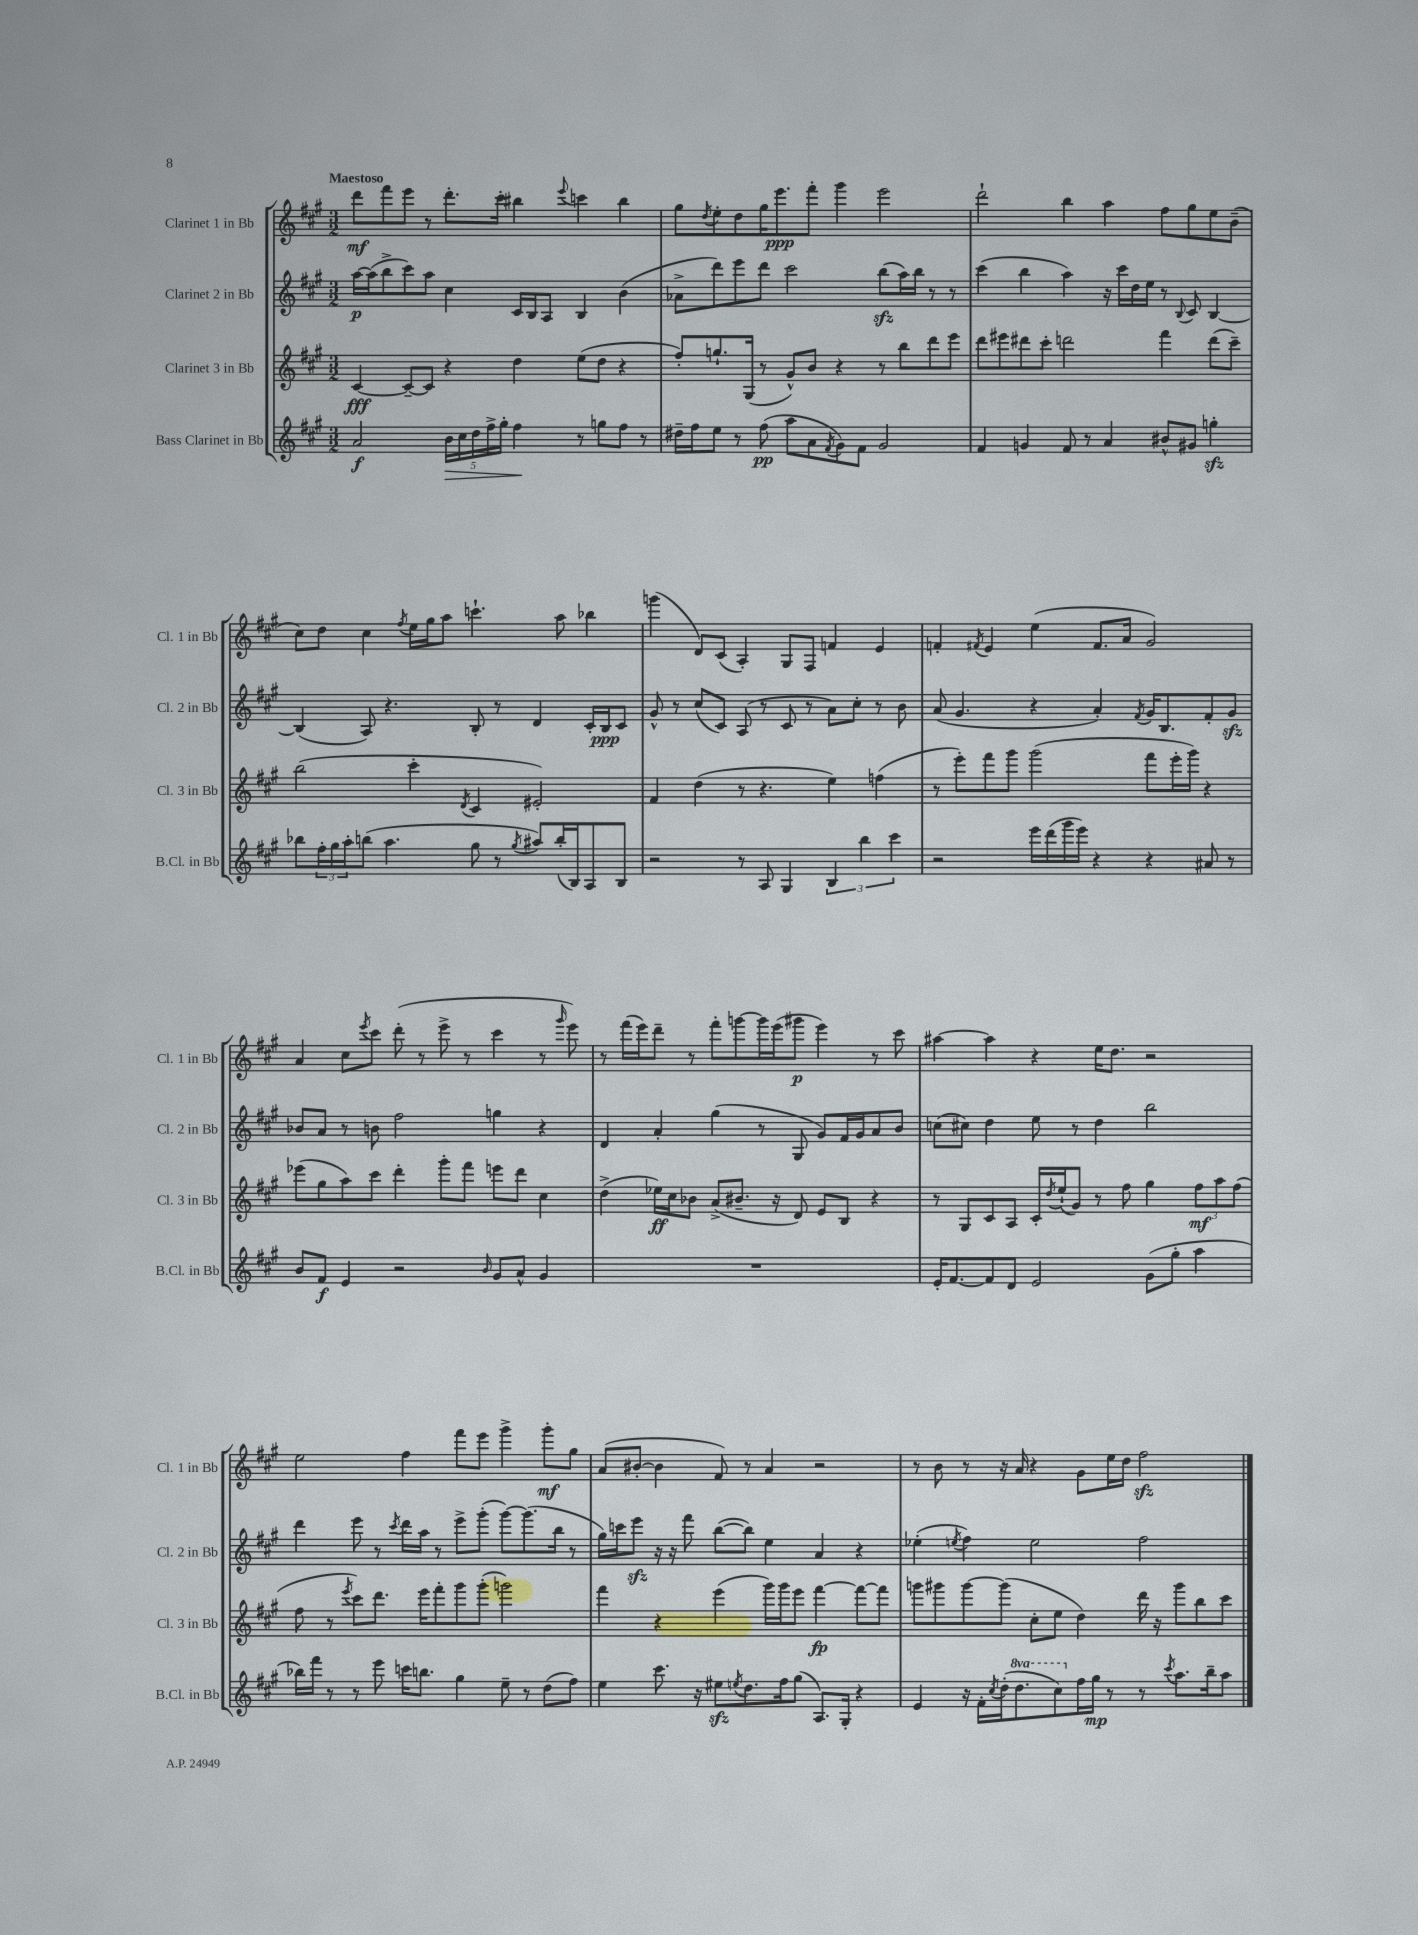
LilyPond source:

<<
\new StaffGroup <<
\new Staff = "s0" \with { instrumentName = "Clarinet 1 in Bb" shortInstrumentName = "Cl. 1 in Bb" } {
    \clef treble \key a \major \numericTimeSignature \time 3/2 \tempo "Maestoso"
    d'''8\mf fis'''8 e'''8 r8 d'''8.-. cis'''16-. bis''4 \appoggiatura { e'''8 } c'''4 bis''4 |
    gis''8 \acciaccatura { d''8 } e''8-. d''8 gis''16 e'''8.\ppp fis'''8-. gis'''4 e'''2 |
    d'''2-! b''4 a''4 fis''8 gis''8 e''8 b'8--( |
    cis''8) d''8 cis''4 \acciaccatura { fis''8 } e''16 gis''16 a''8 c'''4.-! a''8 bes''4 |
    g'''4( d'8) cis'8( a4-.) gis8 fis8 f'4 e'4 |
    f'4-. \acciaccatura { fis'8 } e'4 e''4( fis'8. a'16 gis'2) |
    a'4 cis''8 \acciaccatura { e'''8 } cis'''8 d'''8-.( r8 e'''8-> r8 cis'''4 r8 \grace { gis'''16 } e'''8) |
    r8 fis'''16( e'''16) d'''8-- r8 fis'''8-. g'''8~ g'''16 e'''16( gis'''8\p e'''4) r8 cis'''8 |
    ais''4~ ais''4 r4 e''16 d''8. r2 |
    e''2 fis''4 fis'''8 e'''8 gis'''4-> gis'''8-.\mf gis''8 |
    a'8( bis'8~-. bis'4 fis'8) r8 a'4 r2 |
    r8 b'8 r8 r16 a'16 r4 gis'8 e''16 d''16 fis''2\sfz \bar "|." |
}
\new Staff = "s1" \with { instrumentName = "Clarinet 2 in Bb" shortInstrumentName = "Cl. 2 in Bb" } {
    \clef treble \key a \major \numericTimeSignature \time 3/2
    a''16~\p a''16( b''8-> cis'''8) a''8 cis''4 cis'16 b16 a8 b4 b'4( |
    aes'8-> d'''8) e'''8 d'''8 cis'''2 b''8\sfz( a''16) b''16 r8 r8 |
    cis'''4( b''4 a''4) r16 cis'''16 d''16 e''16 r8 \appoggiatura { b8 } cis'8 b4~ |
    b4( a8) r4. b8-. r8 d'4 cis'16-. b16\ppp cis'8 |
    gis'8-^ r8 cis''8( cis'8) a8( r8 cis'8 r8 a'8) cis''8-. r8 b'8 |
    a'8( gis'4. r4 a'4-.) \acciaccatura { fis'8 } gis'16 b8. fis'8-. gis'8\sfz |
    bes'8 a'8 r8 b'8 fis''2 g''4 r4 |
    d'4 a'4-. gis''4( r8 gis8 gis'8) fis'16 gis'16 a'8 b'8 |
    c''8( cis''8) d''4 e''8 r8 d''4 b''2 |
    d'''4 e'''8 r8 \acciaccatura { cis'''8 } d'''16 a''16 r8 e'''8-> gis'''8-.( gis'''8~) gis'''8.( b''16 r8 |
    gis''16) c'''16 e'''8\sfz r16 r16 fis'''8 b''8~( b''8) e''4 a'4 r4 |
    ees''4-.( \acciaccatura { e''8 } fis''4) e''2 fis''2 \bar "|." |
}
\new Staff = "s2" \with { instrumentName = "Clarinet 3 in Bb" shortInstrumentName = "Cl. 3 in Bb" } {
    \clef treble \key a \major \numericTimeSignature \time 3/2
    cis'4~\fff cis'8~-- cis'8 r4 d''4 e''8( d''8 r4 |
    fis''8-.) g''8.-! gis16( r8 gis'8-^) b'8 r4 r8 b''8 d'''8 e'''8 |
    d'''8 eis'''8 dis'''8 cis'''8-. d'''2 fis'''4 d'''8( cis'''8--) |
    b''2( cis'''4-. \acciaccatura { d'8 } cis'4 eis'2-.) |
    fis'4 d''4( r8 r4. e''4) f''4( |
    r8 e'''8-.) fis'''8 gis'''8 gis'''2( fis'''8 e'''16-. gis'''16) r4 |
    ees'''8( gis''8 a''8) cis'''8 d'''4-. gis'''8-. fis'''8 e'''8 d'''8 cis''4 |
    d''4->( ees''16\ff) cis''16 bes'8 a'8->( bis'8.-- r16 d'8) e'8 b8 r4 |
    r8 gis8 cis'8 a8 cis'16-. \acciaccatura { d''8 } e''16-!( gis'8) r8 fis''8 gis''4 \tuplet 3/2 { fis''8\mf a''8 fis''8( } |
    fis''8 r8 \acciaccatura { e'''8 } cis'''8) d'''8. e'''16 fis'''8-. gis'''8 gis'''8-.( g'''2) |
    fis'''4 r4 e'''4( gis'''16) gis'''16 e'''8 fis'''4~\fp fis'''8~ fis'''8 |
    g'''8 gis'''8 gis'''8~ gis'''8( cis''8-. e''8 d''4) d'''16 r16 gis'''8 b''8 cis'''8 \bar "|." |
}
\new Staff = "s3" \with { instrumentName = "Bass Clarinet in Bb" shortInstrumentName = "B.Cl. in Bb" } {
    \clef treble \key a \major \numericTimeSignature \time 3/2 \set Staff.ottavationMarkups = #ottavation-simple-ordinals
    a'2\f \tuplet 5/4 { b'16\> cis''16 d''16 fis''16-> gis''16-. } fis''4\! r8 g''8 fis''8 r8 |
    dis''16-- fis''16 e''8 r8 fis''8\pp( a''8 a'8 \acciaccatura { fis'8 } gis'8) fis'8 gis'2 |
    fis'4 g'4 fis'8 r8 a'4 bis'8-^ gis'8 g''4-.\sfz |
    bes''8 \tuplet 3/2 { fis''16-. gis''16 a''16-. } b''8( a''4. gis''8 r8 \acciaccatura { gis''8 } ais''8) b''16-.( b16) a8 b8 |
    r2 r8 a8 gis4 \tuplet 3/2 { b4 b''4 cis'''4 } |
    r2 e'''16 d'''16( gis'''16 e'''16) r4 r4 ais'8 r8 |
    b'8 fis'8\f e'4 r2 \grace { b'16 } gis'8 a'8-^ gis'4 |
    R1. |
    e'16-. fis'8.~ fis'8 d'8 e'2 gis'8( gis''8-. a''4 |
    bes''16) fis'''16 r8 r8 e'''8 c'''16 b''8. gis''4 e''8-- r8 d''8( fis''8) |
    e''4 cis'''8. r16 eis''8\sfz \acciaccatura { e''8 } d''8. fis''16 gis''8( a8.) gis16-. r4 |
    e'4 r16 fis'16-. \acciaccatura { cis''8 } d''16-.( \ottava #1 d'''8. cis'''8) \ottava #0 fis''16 gis''16\mp r8 r8 \acciaccatura { cis'''8 } a''8. b''16-- a''8 \bar "|." |
}
>>
>>
\layout { \context { \Score \remove "Bar_number_engraver" } }
